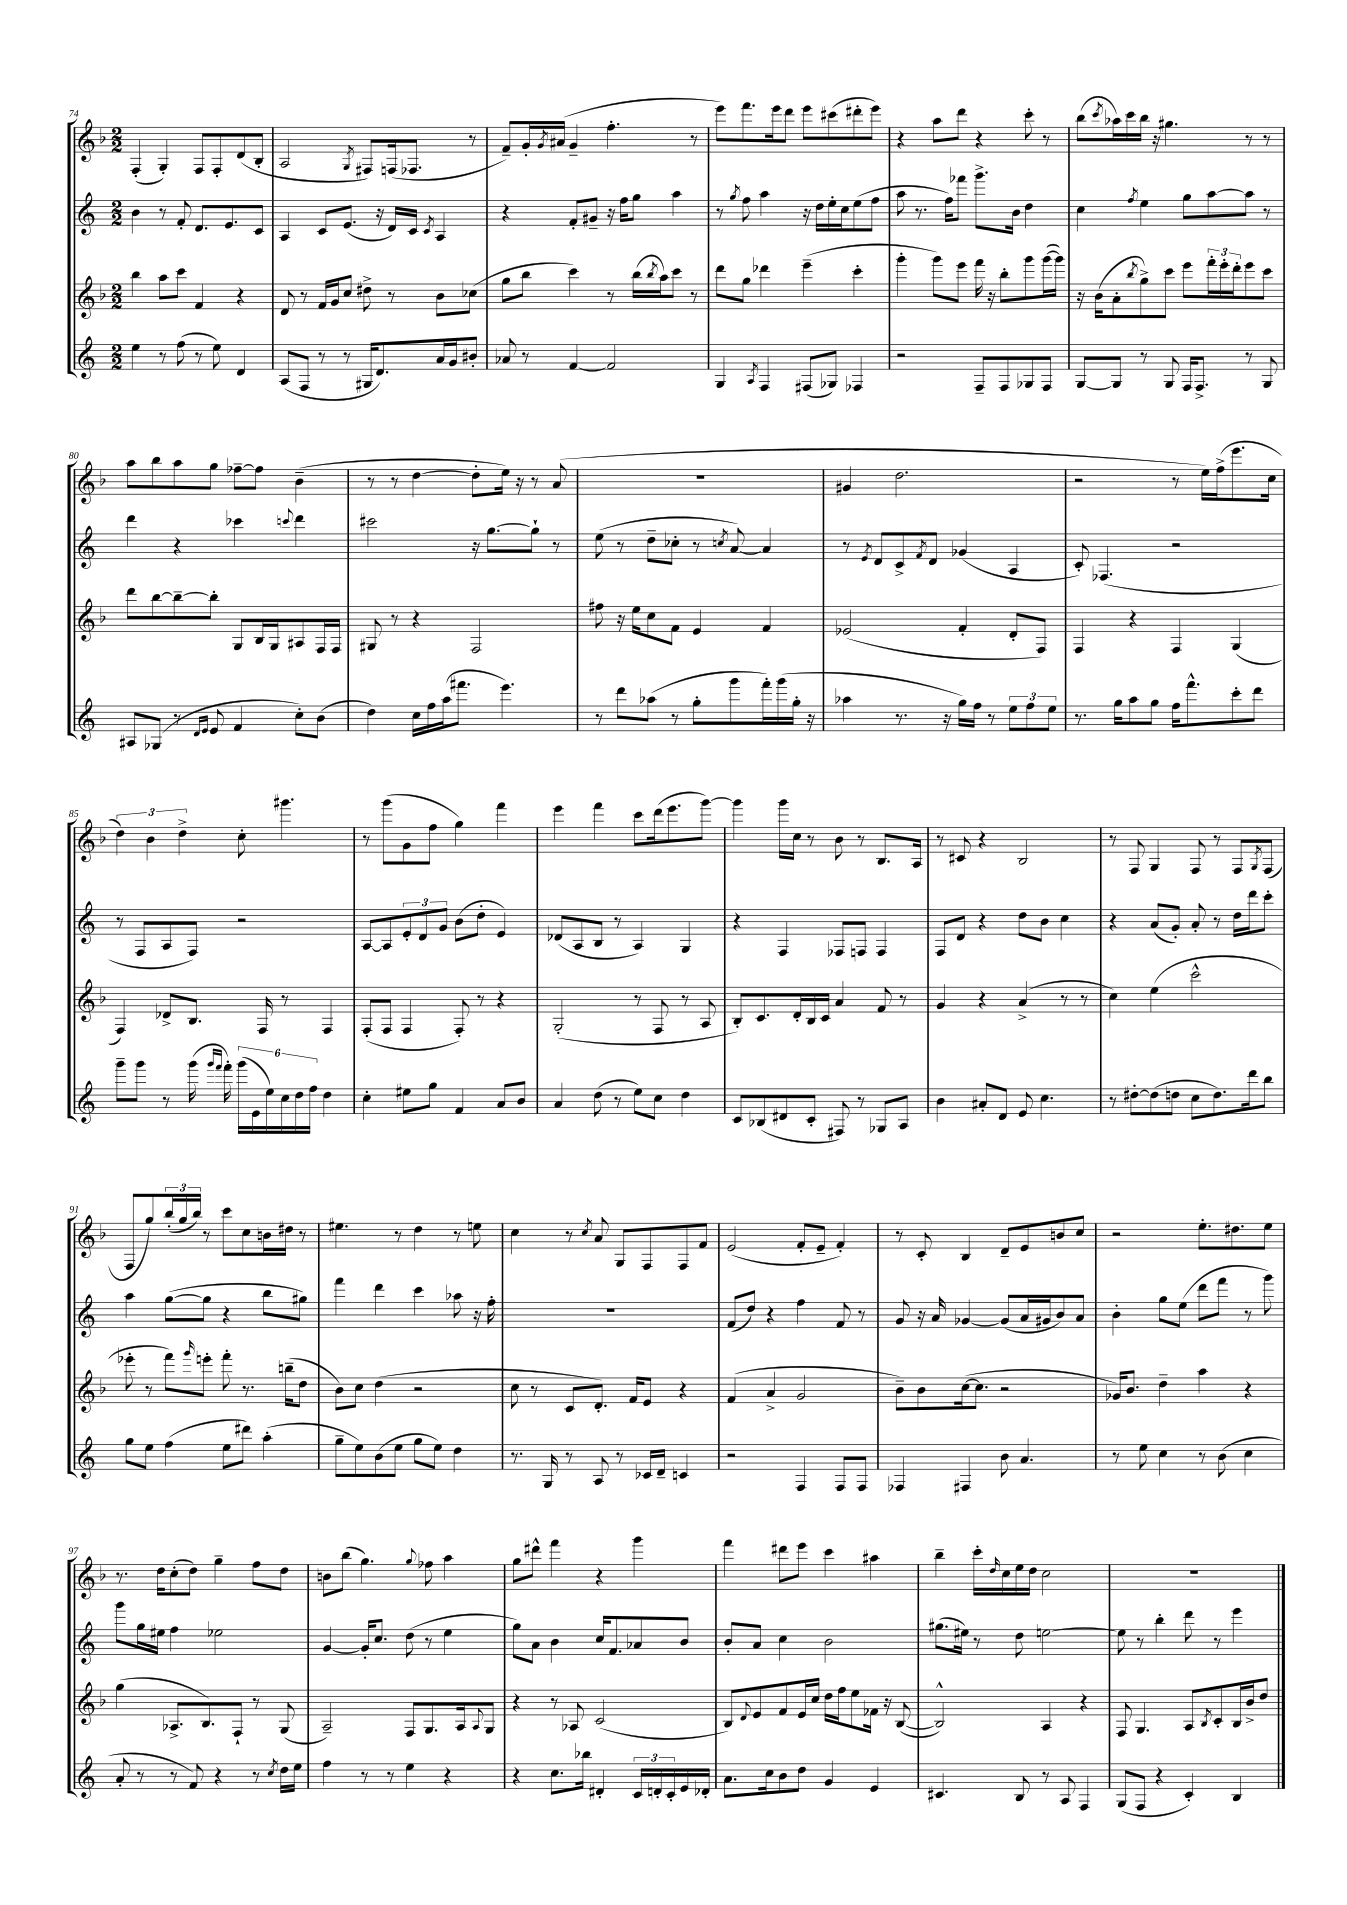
<<
\new StaffGroup <<
\new Staff = "s0" {
    \clef treble \key f \major \numericTimeSignature \time 2/2
    f4-.( g4-.) f8 f8-. d'8( bes8-. |
    a2 \acciaccatura { g8 } fis8) f16( fes8. r8 |
    f'8--) g'16-. \acciaccatura { g'8 } ais'16( g'4-- f''4.-. r8 |
    e'''8) f'''8. e'''16 d'''8 e'''8 cis'''8( dis'''8-. e'''8) |
    r4 a''8 d'''8 r4 c'''8-. r8 |
    bes''8( \acciaccatura { c'''8 } aes''16) c'''16 bes''16 r16 gis''4. r8 r8 |
    a''8 bes''8 a''8 g''8 fes''8~-- fes''8 bes'4--( |
    r8 r8 d''4~ d''8-. e''16) r16 r8 a'8( |
    R1 |
    gis'4 d''2. |
    r2 r8 e''16) f''16->( e'''8. c''16 |
    \tuplet 3/2 { d''4) bes'4 d''4-> } c''8-. gis'''4. |
    r8 g'''8( g'8 f''8 g''4) f'''4 |
    e'''4 f'''4 c'''8 d'''16( e'''8. g'''8~) |
    g'''4 g'''16 c''16 r8 bes'8 r8 bes8. a16 |
    r8 cis'8 r4 bes2 |
    r8 f8 g4 f8 r8 f8 \acciaccatura { g8 } f8( |
    f8 g''8) \tuplet 3/2 { bes''16-.( g''16 bes''16) } r8 c'''8 c''8 b'16 dis''16 r8 |
    eis''4. r8 d''4 r8 e''8 |
    c''4 r8 \acciaccatura { c''8 } a'8 g8 f8 f8 f'8 |
    e'2( f'8-. e'8-- f'4-.) |
    r8 c'8-. bes4 d'8-- e'8 b'8 c''8 |
    r2 e''8.-. dis''8. e''8 |
    r8. d''16 c''8-.( d''8) g''4-- f''8 d''8 |
    b'8 bes''8( g''4.) \appoggiatura { g''8 } fes''8 a''4 |
    g''8 dis'''8-^ f'''4 r4 g'''4 |
    f'''4 dis'''8 e'''8 c'''4 ais''4 |
    bes''4-- c'''16-. \grace { d''16 } c''16 e''16 d''16 c''2 |
    R1 \bar "|." |
}
\new Staff = "s1" {
    \clef treble \key c \major \numericTimeSignature \time 2/2
    b'4 r8 f'8-. d'8. e'8. c'8 |
    a4 c'8 e'8.( r16 d'16) c'16 \acciaccatura { c'8 } a4 |
    r4 f'8-. gis'8-- r16 f''16 g''8 a''4 |
    r8 \acciaccatura { g''8 } f''8 a''4 r16 d''16 e''16-. c''16 e''8( f''8 |
    a''8 r8. f''16) fes'''8 g'''8.-> b'16 d''4 |
    c''4 \acciaccatura { f''8 } e''4 g''8 a''8~ a''8 r8 |
    d'''4 r4 ces'''4 \appoggiatura { c'''8 } d'''4 |
    cis'''2 r16 g''8.~ g''8-! r8 |
    e''8( r8 d''8-- ces''8-. r8 \acciaccatura { c''8 } a'8~) a'4 |
    r8 \acciaccatura { e'8 } d'8 c'8-> \acciaccatura { f'8 } d'8 ges'4( a4 |
    c'8-.) fes4.( r2 |
    r8 f8 a8 f8) r2 |
    a8~ a8 \tuplet 3/2 { e'8-. d'8 g'8 } b'8( d''8-. e'4) |
    des'8( a8 b8 r8 a4) g4 |
    r4 f4 fes8 f8 f4 |
    f8 d'8 r4 d''8 b'8 c''4 |
    r4 a'8( g'8-.) a'8-. r8 d''16 d'''16 c'''8-. |
    a''4 g''8~( g''8 r4 b''8 gis''8) |
    f'''4 d'''4 c'''4 aes''8 r16 f''16-. |
    R1 |
    f'8( d''8) r4 f''4 f'8 r8 |
    g'8 r16 a'16 ges'4~ ges'8( a'16 gis'16 b'8) a'8 |
    b'4-. g''8 e''8( d'''8 f'''8 r8 g'''8) |
    g'''8 g''16 eis''16 f''4 ees''2 |
    g'4~ g'16-. c''8. d''8( r8 e''4 |
    g''8) a'8 b'4 c''16 f'8. aes'8 b'8 |
    b'8-. a'8 c''4 b'2 |
    gis''8.( eis''16) r8 d''8 e''2~ |
    e''8 r8 b''4-. d'''8 r8 e'''4 \bar "|." |
}
\new Staff = "s2" {
    \clef treble \key f \major \numericTimeSignature \time 2/2
    bes''4 a''8 c'''8 f'4 r4 |
    d'8 r8 f'16 g'16 c''8 dis''8-> r8 bes'8 ces''8( |
    g''8 bes''8 c'''4) r8 bes''16( \acciaccatura { bes''8 } a''16) c'''8 r8 |
    d'''8 g''8 des'''4 e'''4--( c'''4-. |
    g'''4-. g'''8) e'''8 f'''16 r16 bes''8-. g'''8 g'''16~( g'''16) |
    r16 bes'16( a'8-. \acciaccatura { bes''8 } g''8->) c'''8 e'''8 \tuplet 3/2 { f'''16-. e'''16-. d'''16-. } e'''8 c'''8 |
    d'''8 bes''8~ bes''8~-- bes''8-. g8 bes16 g16 ais8 f16 f16 |
    gis8 r8 r4 f2 |
    fis''8 r16 e''16 c''8 f'8 e'4 f'4 |
    ees'2( f'4-. d'8-. f8) |
    f4 r4 f4 g4( |
    f4) des'8-> bes8. f16 r8 f4 |
    f8-.( f8 f4 f8-.) r8 r4 |
    g2-.( r8 f8 r8 a8 |
    bes8-.) c'8. d'16-. bes16 c'16 a'4 f'8 r8 |
    g'4 r4 a'4->( r8 r8 |
    c''4) e''4( c'''2-^ |
    ees'''8-. r8 f'''8) \grace { g'''16 } e'''8-. f'''8-. r8. b''16--( d''8 |
    bes'8) c''8 d''4( r2 |
    c''8 r8 c'8 d'8.-.) f'16 e'8 r4 |
    f'4( a'4-> g'2 |
    bes'8--) bes'8 c''16~( c''8. r2 |
    ges'16) bes'8. d''4-- a''4 r4 |
    g''4( aes8.-> bes8.) f8-! r8 g8( |
    a2--) f8 g8. a16 \appoggiatura { a8 } g8 |
    r4 r8 aes8 c'2( |
    bes8) \appoggiatura { d'8 } e'8 f'8 e'16 c''16 d''16 f''16 e''8 fes'16 r16 bes8~( |
    bes2-^) a4 r4 |
    f8 g4. a8 \acciaccatura { bes8 } c'8-. bes16 bes'16-> d''8 \bar "|." |
}
\new Staff = "s3" {
    \clef treble \key c \major \numericTimeSignature \time 2/2
    e''4 r8 f''8( r8 e''8) d'4 |
    a8( f8 r8 r8 gis16 d'8.) a'16 g'16 bis'8-. |
    aes'8 r8 f'4~ f'2 |
    g4 \acciaccatura { a8 } f4 fis8( ges8) fes4 |
    r2 f8-- f8 ges8 f8 |
    g8~ g8 r8 g8 f16 f8.-> r8 g8 |
    ais8 ges8( r8 \grace { d'16 e'16 } e'8 f'4 c''8-.) b'8( |
    d''4) c''16 f''16 a''16( fis'''8. e'''4.) |
    r8 d'''8 aes''8( r8 g''8-. g'''8 f'''16-.) g'''16( g''16-. r16 |
    aes''4 r8. r16 g''16) f''16 r8 \tuplet 3/2 { e''8 f''8 e''8 } |
    r8. g''16 a''8 g''8 f''16 f'''8.-^ c'''8-. d'''8 |
    g'''8-- g'''8 r8 g'''16( \grace { g'''16 f'''16 } f'''16-.) \tuplet 6/4 { g'''16( e'16 e''16) c''16 d''16 f''16 } d''4 |
    c''4-. eis''8 g''8 f'4 a'8 b'8 |
    a'4 d''8( r8 e''8) c''8 d''4 |
    c'8 bes8( dis'8 c'8-. fis8) r8 ges8 a8 |
    b'4 ais'8-. d'8 e'8 c''4. |
    r8 dis''8~-. dis''8( d''8 c''8 d''8.) d'''16 b''8 |
    g''8 e''8 f''4( e''8 dis'''8) a''4-.( |
    g''8-- e''8) b'8( e''8 g''8 e''8) d''4 |
    r8. g16 r8 a8 r8 ces'16 d'16-- c'4 |
    r2 f4 f8 f8 |
    fes4 fis4 b'8 a'4. |
    r8 e''8 c''4 r8 b'8( c''4 |
    a'8-. r8 r8 f'8) r4 r8 \acciaccatura { c''8 } d''16 e''16 |
    f''4 r8 r8 e''4 r4 |
    r4 c''8. bes''16 dis'4-. \tuplet 3/2 { c'16 d'16-. c'16-. } e'16 des'16-. |
    a'8. c''16 b'8 d''8 g'4 e'4 |
    cis'4. b8 r8 a8 f4 |
    g8( f8 r4 c'4-.) b4 \bar "|." |
}
>>
>>
\layout { \context { \Score currentBarNumber = #74 } }
